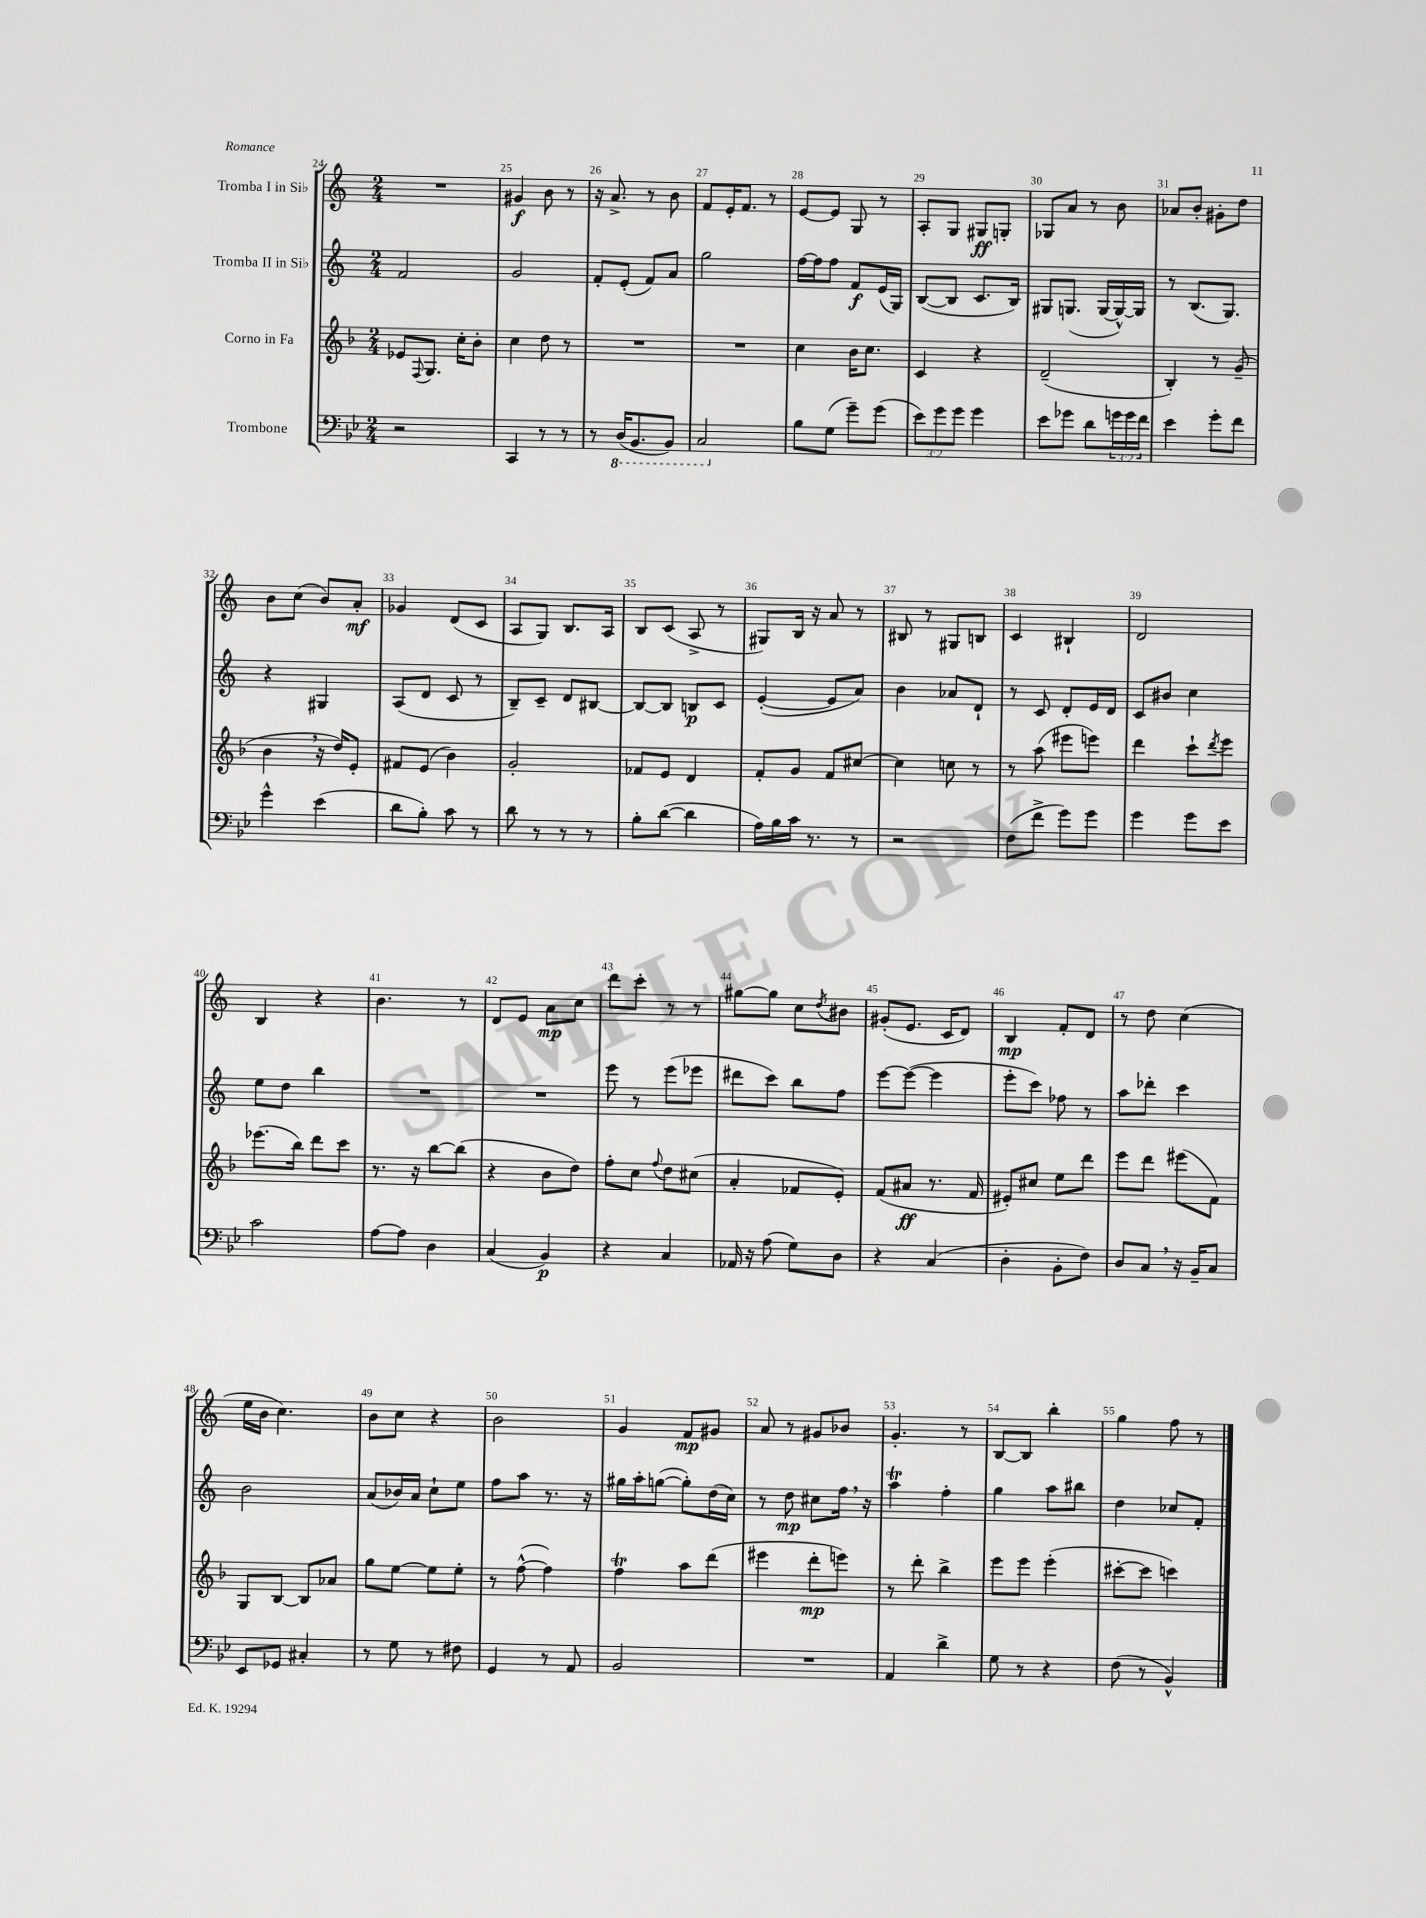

**kern	**dynam	**kern	**dynam	**kern	**dynam	**kern	**dynam
*part4	*part4	*part3	*part3	*part2	*part2	*part1	*part1
*staff4	*staff4	*staff3	*staff3	*staff2	*staff2	*staff1	*staff1
*I"Trombone	*	*I"Corno in Fa	*	*I"Tromba II in Si♭	*	*I"Tromba I in Si♭	*
*clefF4	*	*clefG2	*	*clefG2	*	*clefG2	*
*k[b-e-]	*	*k[b-]	*	*k[]	*	*k[]	*
*M2/4	*	*M2/4	*	*M2/4	*	*M2/4	*
=24	=24	=24	=24	=24	=24	=24	=24
2r	.	8e-X/L	.	2f/	.	2r	.
.	.	8qqF/	.	.	.	.	.
.	.	8.G/J	.	.	.	.	.
.	.	16cc'\KL	.	.	.	.	.
.	.	8b-'\J	.	.	.	.	.
=25	=25	=25	=25	=25	=25	=25	=25
4CC/	.	4cc\	.	2g/	.	4g#X/	f
8r	.	8dd\	.	.	.	8b\	.
8r	.	8r	.	.	.	8r	.
=26	=26	=26	=26	=26	=26	=26	=26
8r	.	2r	.	8f'/L	.	16r	.
.	.	.	.	.	.	8.a^/	.
*8ba	*	*	*	*	*	*	*
(16DD/KL	.	.	.	(8e'/J	.	.	.
8.BBB-/	.	.	.	.	.	.	.
.	.	.	.	8f/L)	.	8r	.
8BBB-/J)	.	.	.	8a/J	.	8b\	.
=27	=27	=27	=27	=27	=27	=27	=27
2CC/	.	2r	.	2gg\	.	8f/L	.
.	.	.	.	.	.	16e'/K	.
.	.	.	.	.	.	8.f/J	.
.	.	.	.	.	.	8r	.
=28	=28	=28	=28	=28	=28	=28	=28
*X8ba	*	*	*	*	*	*	*
8B-\L	.	4cc\	.	[16ff\LL	.	[8e/L	.
.	.	.	.	16ff\J]	.	.	.
(8G\J	.	.	.	8ff\J	.	8e/J]	.
8g~\L)	.	16b-\KL	.	8f/L	f	8G/	.
.	.	8.cc\J	.	.	.	.	.
(8g\J	.	.	.	(16e/L	.	8r	.
.	.	.	.	16G/JJ)	.	.	.
=29	=29	=29	=29	=29	=29	=29	=29
12e-\L)	.	4c/	.	([8B/L	.	8A'/L	.
12g\	.	.	.	.	.	.	.
.	.	.	.	8B/J]	.	8G/J	.
12g\J	.	.	.	.	.	.	.
4g\	.	4r	.	8.c/L	.	8G#X/L	ff
.	.	.	.	.	.	8Gn'/J	.
.	.	.	.	16B/Jk)	.	.	.
=30	=30	=30	=30	=30	=30	=30	=30
8e-\L	.	(2d~/	.	8G#X/L	.	8G-X/L	.
8g-X\J	.	.	.	(8.Gn/J	.	8a/J	.
8d\L	.	.	.	.	.	8r	.
.	.	.	.	[16G/LL	.	.	.
24gn\L	.	.	.	16G^^/_)	.	8b\	.
24g\	.	.	.	.	.	.	.
.	.	.	.	16G/JJ]	.	.	.
24f\JJ	.	.	.	.	.	.	.
=31	=31	=31	=31	=31	=31	=31	=31
4e-\	.	4B-'/)	.	8r	.	8a-X/L	.
.	.	.	.	(8.B/L	.	8b'/J	.
8g'\L	.	8r	.	.	.	8g#X'\L	.
.	.	.	.	8.G/J)	.	.	.
8f\J	.	(8g~/	.	.	.	8dd\J	.
!!LO:LB:g=z
=32	=32	=32	=32	=32	=32	=32	=32
4g^^\	.	4b-,\	.	4r	.	8b\L	.
.	.	.	.	.	.	(8cc\J	.
(4e-\	.	16r	.	4G#X/	.	8b/L)	.
.	.	16dd/KL)	.	.	.	.	.
.	.	8e'/J	.	.	.	8a'/J	mf
=33	=33	=33	=33	=33	=33	=33	=33
8d\L	.	8f#X/L	.	(8A/L	.	4g-X/	.
8B-'\J)	.	(8e/J	.	8d/J	.	.	.
8c\	.	4b-\)	.	8c/	.	(8d/L	.
8r	.	.	.	8r	.	8c/J	.
=34	=34	=34	=34	=34	=34	=34	=34
8d\	.	2g'/	.	8B~/L)	.	8A/L	.
8r	.	.	.	8c~/J	.	8G/J)	.
8r	.	.	.	8d/L	.	8.B/L	.
8r	.	.	.	[8B#X/J	.	.	.
.	.	.	.	.	.	16A/Jk	.
=35	=35	=35	=35	=35	=35	=35	=35
8B-'\L	.	8f-X/L	.	8B#/L_	.	8B/L	.
([8d\J	.	8e/J	.	8B#/J]	.	(8c/J	.
4d\]	.	4d/	.	8Bn/L	p	8A^/	.
.	.	.	.	8c/J	.	8r	.
=36	=36	=36	=36	=36	=36	=36	=36
16A\LL)	.	8f'/L	.	([4e'/	.	8G#X/L)	.
16B-\	.	.	.	.	.	.	.
16c\JJ	.	8g/J	.	.	.	16B/Jk	.
8.r	.	.	.	.	.	16r	.
.	.	8f/L	.	8e/L]	.	8a/	.
8r	.	[8cc#X/J	.	8a/J)	.	8r	.
=37	=37	=37	=37	=37	=37	=37	=37
2r	.	4cc#\]	.	4b\	.	8B#X/	.
.	.	.	.	.	.	8r	.
.	.	8ccn\	.	8a-X/L	.	8G#X/L	.
.	.	8r	.	8d`/J	.	8Bn/J	.
=38	=38	=38	=38	=38	=38	=38	=38
(8F\L	.	8r	.	8r	.	4c/	.
8f^\J	.	(8aa\	.	8c/	.	.	.
8g\L)	.	8eee#X\L	.	8d'/L	.	4B#X`/	.
8g\J	.	8eeen\J)	.	16e/L	.	.	.
.	.	.	.	16d/JJ	.	.	.
=39	=39	=39	=39	=39	=39	=39	=39
4g\	.	4ddd\	.	8c/L	.	2d/	.
.	.	.	.	8b#X/J	.	.	.
8g\L	.	8ccc`\L	.	4cc\	.	.	.
.	.	8qddd/	.	.	.	.	.
8e-\J	.	8eee\J	.	.	.	.	.
!!LO:LB:g=z
=40	=40	=40	=40	=40	=40	=40	=40
2c\	.	(8.eee-X\L	.	8ee\L	.	4B/	.
.	.	.	.	8dd\J	.	.	.
.	.	16bb-\Jk)	.	.	.	.	.
.	.	8ddd\L	.	4bb\	.	4r	.
.	.	8ccc\J	.	.	.	.	.
=41	=41	=41	=41	=41	=41	=41	=41
[8A\L	.	8.r	.	2r	.	4.b\	.
8A\J]	.	.	.	.	.	.	.
.	.	16r	.	.	.	.	.
4D\	.	[8bb-\L	.	.	.	.	.
.	.	(8bb-\J]	.	.	.	8r	.
=42	=42	=42	=42	=42	=42	=42	=42
(4C/	.	4r	.	2r	.	8d/L	.
.	.	.	.	.	.	8e/J	.
4BB-/)	p	8b-\L	.	.	.	8a\L	mp
.	.	8dd\J)	.	.	.	8cc\J	.
=43	=43	=43	=43	=43	=43	=43	=43
4r	.	8ff'\L	.	8eee\	.	8ddd\L	.
.	.	8cc\J	.	8r	.	8ccc'\J	.
.	.	8qqff/	.	.	.	.	.
4C/	.	8dd\L	.	(8eee\L	.	8r	.
.	.	(8cc#X\J	.	8eee-X\J	.	8r	.
=44	=44	=44	=44	=44	=44	=44	=44
16AA-X/	.	4a'/	.	8ddd#X\L	.	[8gg#X\L	.
16r	.	.	.	.	.	.	.
(8A\	.	.	.	8ccc\J)	.	8gg#\J]	.
8G\L)	.	8f-X/L	.	8bb\L	.	8cc\L	.
.	.	.	.	.	.	8qdd/	.
8D\J	.	8e'/J)	.	8ff\J	.	8b#X\J	.
=45	=45	=45	=45	=45	=45	=45	=45
4r	.	(8f/L	.	[8eee\L	.	(8g#X'/L	.
.	.	8a#X/J	ff	(8eee\J_	.	8.e/J	.
(4C/	.	8.r	.	4eee\]	.	.	.
.	.	.	.	.	.	16c/KL	.
.	.	.	.	.	.	8d/J)	.
.	.	16f/	.	.	.	.	.
=46	=46	=46	=46	=46	=46	=46	=46
4D'\	.	8e#X'/L)	.	8eee'\L	.	4B/	mp
.	.	8cc#X/J	.	8ccc\J)	.	.	.
8BB-'\L	.	8ee\L	.	8ff-X\	.	8f'/L	.
8F\J)	.	8ddd\J	.	8r	.	8d/J	.
=47	=47	=47	=47	=47	=47	=47	=47
8D/L	.	8eee\L	.	8aa\L	.	8r	.
8C,/J	.	8ddd\J	.	8ddd-X'\J	.	8dd\	.
16r	.	(8eee#X\L	.	4ccc\	.	(4cc\	.
16BB-~/KL	.	.	.	.	.	.	.
8C/J	.	8f\J)	.	.	.	.	.
!!LO:LB:g=z
=48	=48	=48	=48	=48	=48	=48	=48
8EE-/L	.	8G/L	.	2b\	.	16ee\LL	.
.	.	.	.	.	.	16b\JJ	.
8GG-X/J	.	[8B-/J	.	.	.	4.cc\)	.
4C#X'/	.	8B-/L]	.	.	.	.	.
.	.	8a-X/J	.	.	.	.	.
=49	=49	=49	=49	=49	=49	=49	=49
8r	.	8gg\L	.	(8a/L	.	8b\L	.
8G\	.	[8ee\J	.	16b-X/L)	.	8cc\J	.
.	.	.	.	16a/JJ	.	.	.
8r	.	8ee\L]	.	8cc`\L	.	4r	.
8F#X\	.	8ee'\J	.	8ee\J	.	.	.
=50	=50	=50	=50	=50	=50	=50	=50
4GG/	.	8r	.	8ff\L	.	2b\	.
.	.	([8ff^^\	.	8aa\J	.	.	.
8r	.	4ff\])	.	8.r	.	.	.
8AA/	.	.	.	.	.	.	.
.	.	.	.	16r	.	.	.
=51	=51	=51	=51	=51	=51	=51	=51
2BB-/	.	4ffT\	.	16gg#X\LL	.	4g/	.
.	.	.	.	16aa'\J	.	.	.
.	.	.	.	([8ggn\J	.	.	.
.	.	8aa\L	.	8gg'\L])	.	8f/L	mp
.	.	(8ddd\J	.	(16dd\L	.	8g#X/J	.
.	.	.	.	16cc\JJ)	.	.	.
=52	=52	=52	=52	=52	=52	=52	=52
2r	.	4eee#X\	.	8r	.	8a/	.
.	.	.	.	8dd\	mp	8r	.
.	.	8ddd'\L	mp	8cc#X\L	.	8g#X/L	.
.	.	8eeen\J)	.	16ff,\Jk	.	8b-X/J	.
.	.	.	.	16r	.	.	.
=53	=53	=53	=53	=53	=53	=53	=53
4AA/	.	8r	.	4aaT\	.	4.g'/	.
.	.	8ddd'\	.	.	.	.	.
4d^\	.	4bb-^\	.	4ff'\	.	.	.
.	.	.	.	.	.	8r	.
=54	=54	=54	=54	=54	=54	=54	=54
8G\	.	8eee\L	.	4gg\	.	[8B/L	.
8r	.	8eee\J	.	.	.	8B/J]	.
4r	.	(4eee'\	.	8aa\L	.	4bb'\	.
.	.	.	.	8bb#X\J	.	.	.
=55	=55	=55	=55	=55	=55	=55	=55
(8F\	.	[8ccc#X'\L	.	4dd\	.	4gg\	.
8r	.	8ccc#\J]	.	.	.	.	.
4BB-^^/)	.	4cccn\)	.	8cc-X/L	.	8ff\	.
.	.	.	.	8f'/J	.	8r	.
==	==	==	==	==	==	==	==
*-	*-	*-	*-	*-	*-	*-	*-
